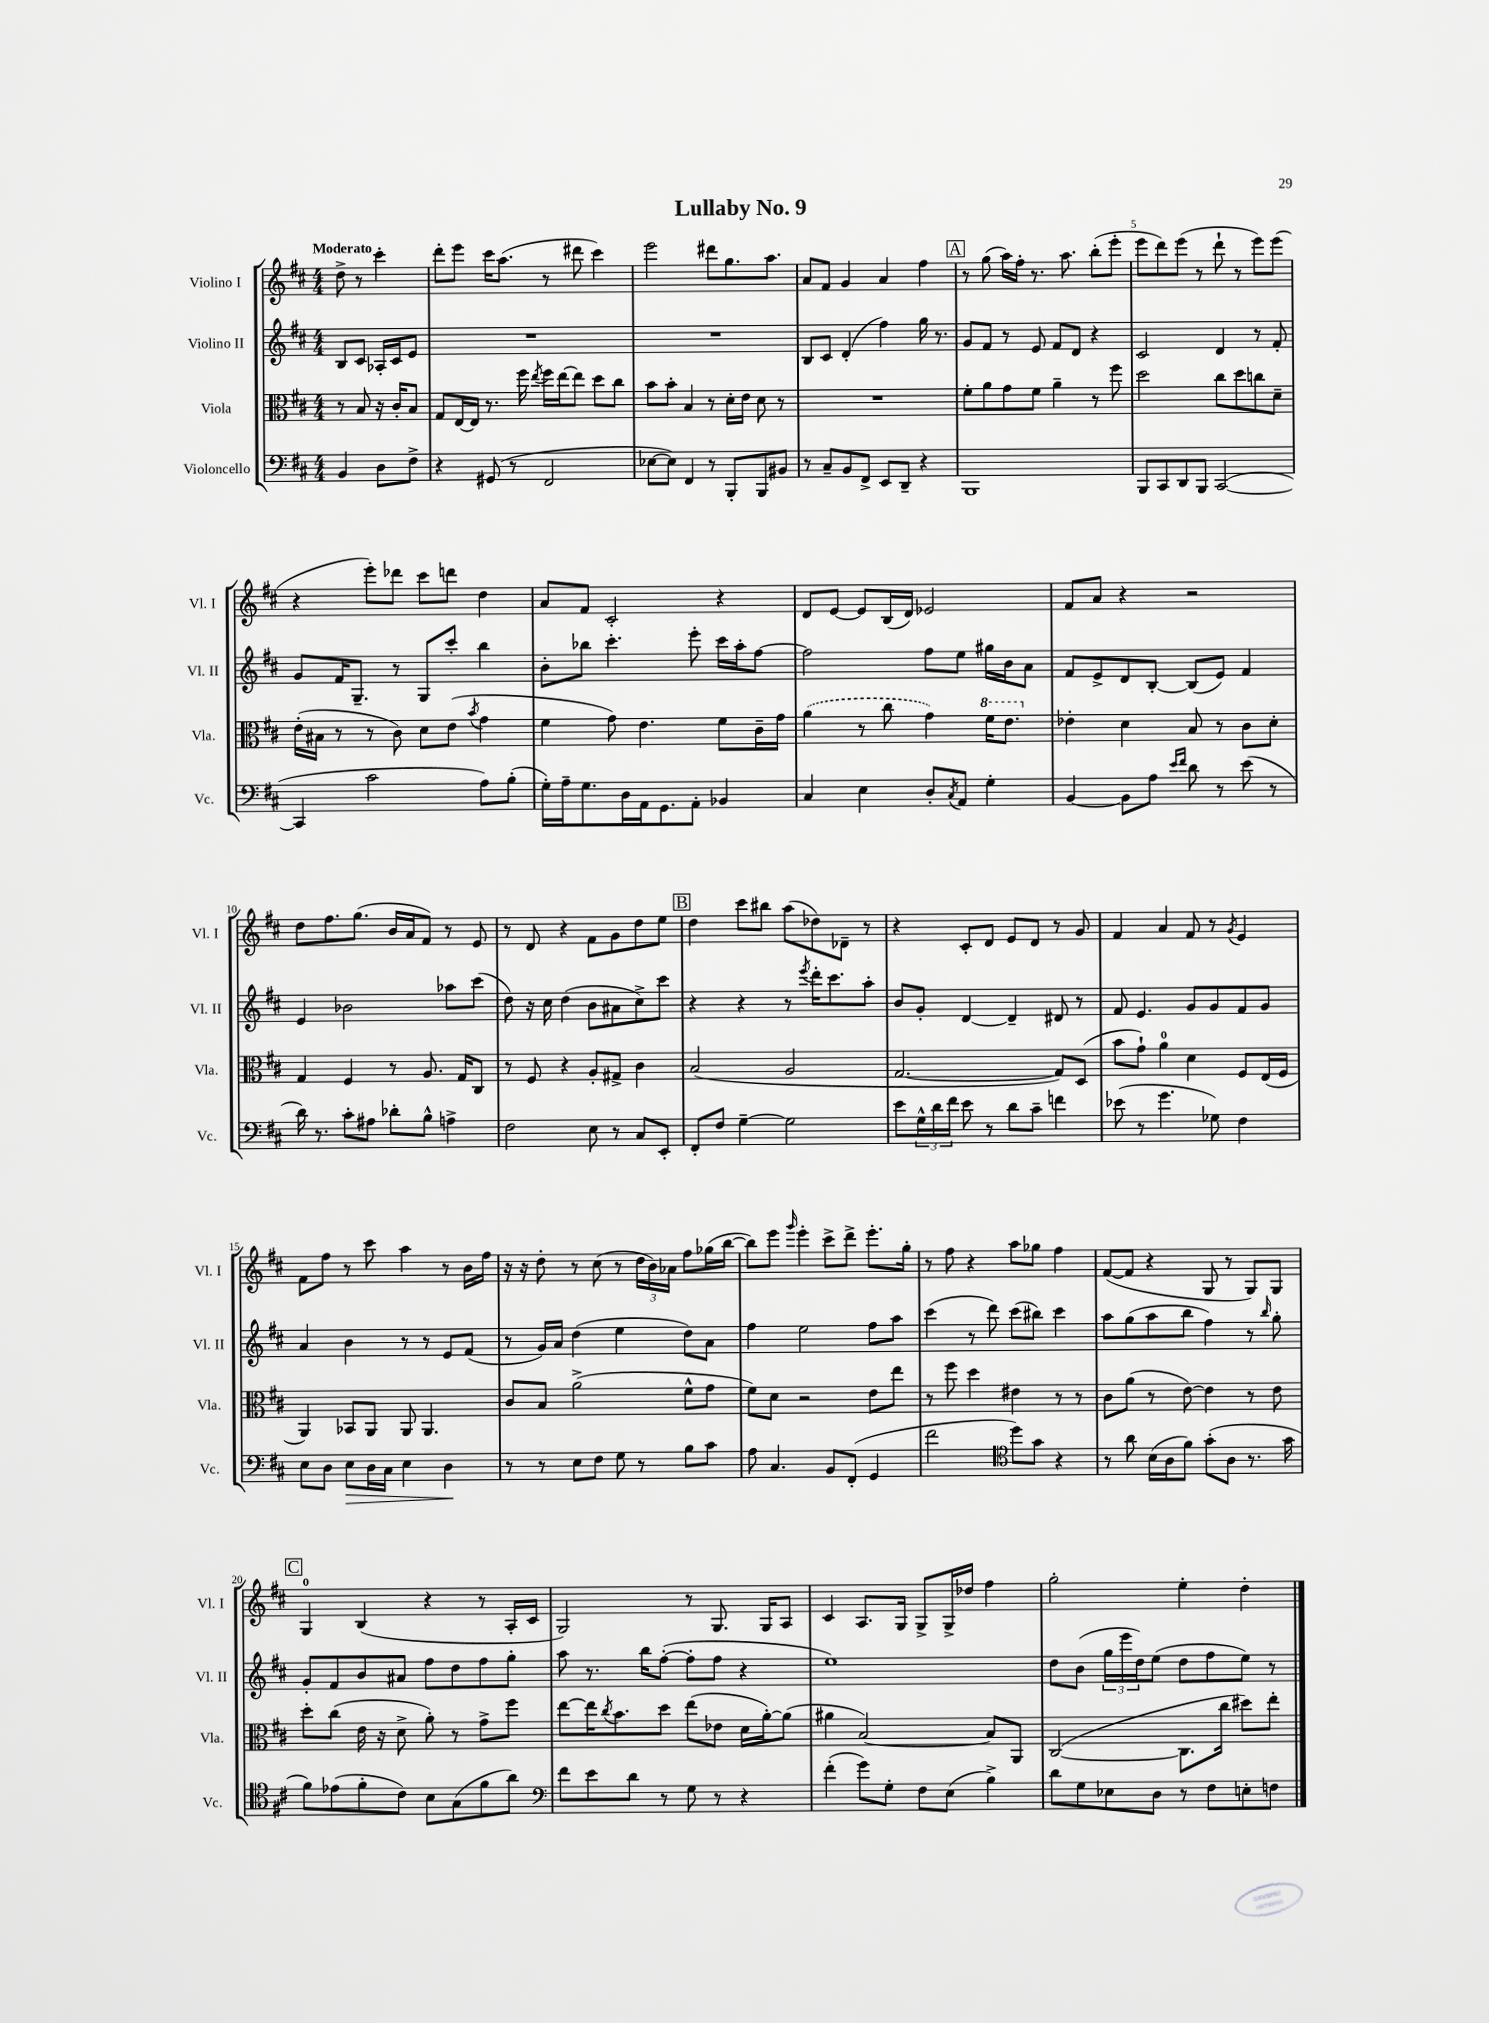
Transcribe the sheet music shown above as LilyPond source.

\header { title = "Lullaby No. 9" }
<<
\new StaffGroup <<
\new Staff = "s0" \with { instrumentName = "Violino I" shortInstrumentName = "Vl. I" } {
    \clef treble \key d \major \numericTimeSignature \time 4/4 \partial 2 \tempo "Moderato"
    d''8-> r8 cis'''4-. |
    d'''8-. e'''8 cis'''16 a''8.( r8 dis'''8 cis'''4) |
    e'''2 dis'''8 g''8. a''8. |
    a'8 fis'8 g'4 a'4 fis''4 |
    \mark \markup { \box "A" } r8 g''8( a''16) fis''16-. r8. a''8. b''8-.( e'''8-. |
    e'''8 d'''8) e'''8( r8 d'''8-! r8 e'''8) e'''8( |
    r4 e'''8-.) des'''8 cis'''8 d'''8 d''4 |
    a'8 fis'8 cis'2-. r4 |
    d'8 e'8~ e'8 b16( d'16) ees'2 |
    fis'8 a'8 r4 r2 |
    d''8 fis''8. g''8.( b'16 a'16 fis'8) r8 e'8 |
    r8 d'8 r4 fis'8 g'8 d''8 e''8 |
    \mark \markup { \box "B" } d''4 cis'''8 bis''8 a''8( des''8) des'8-- r8 |
    r4 cis'8-. d'8 e'8 d'8 r8 g'8 |
    fis'4 a'4 fis'8 r8 \acciaccatura { g'8 } e'4 |
    fis'8 fis''8 r8 cis'''8 a''4 r8 b'16 fis''16 |
    r16 r16 d''8-. r8 cis''8( r8 \tuplet 3/2 { d''16 b'16) aes'16 } fis''8 ges''16( b''16~ |
    b''8) e'''8 \grace { g'''16 } e'''4-. cis'''8-> d'''8-> e'''8.-. g''16-. |
    r8 fis''8 r4 a''8 ges''8 fis''4 |
    fis'8~( fis'8 r4 g8 r8 g8) g8 |
    \mark \markup { \box "C" } g4-0 b4( r4 r8 a16-. cis'16 |
    g2) r8 g8. g16 a8 |
    cis'4 a8. g16 g8-> g16-> des''16 fis''4 |
    g''2-. e''4-. d''4-. \bar "|." |
}
\new Staff = "s1" \with { instrumentName = "Violino II" shortInstrumentName = "Vl. II" } {
    \clef treble \key d \major \numericTimeSignature \time 4/4 \partial 2
    b8 cis'8 aes16-. cis'16 e'8 |
    R1 |
    R1 |
    b8 cis'8 d'4-.( fis''4) g''16 r8. |
    \mark \markup { \box "A" } g'8 fis'8 r8 e'8 fis'8 d'8 r4 |
    cis'2 d'4 r8 fis'8-. |
    g'8 fis'16 g8.-- r8 g8 cis'''8-. b''4 |
    b'8-. bes''8 cis'''4.-. e'''8-. cis'''16 a''16-. fis''8~ |
    fis''2 fis''8 e''8 gis''16 b'16 a'8 |
    fis'8 e'8-> d'8 b8~-. b8( e'8) fis'4 |
    e'4 bes'2 aes''8 cis'''8( |
    d''8) r16 cis''16 d''4( b'8 ais'8 cis''8->) cis'''8 |
    \mark \markup { \box "B" } r4 r4 r8 \acciaccatura { e'''8 } d'''16-. cis'''8. a''8-. |
    b'8 g'8-. d'4~ d'4-- dis'8 r8 |
    fis'8 e'4. g'8 g'8 fis'8 g'8 |
    a'4 b'4 r8 r8 e'8 fis'8( |
    r8 g'16) a'16 d''4( e''4 d''8) a'8 |
    fis''4 e''2 fis''8 a''8 |
    cis'''4( r8 d'''8) cis'''8( bis''8) cis'''4 |
    a''8 g''8( a''8 b''8 fis''4) r8 \grace { b''16 } g''8-. |
    \mark \markup { \box "C" } g'8-. fis'8 b'8 ais'8 fis''8 d''8 fis''8 g''8-. |
    a''8 r8. b''16 fis''8~-.( fis''8-. fis''8 r4 |
    e''1) |
    d''8 b'8( \tuplet 3/2 { g''16 e'''16 d''16) } e''8( d''8 fis''8 e''8) r8 \bar "|." |
}
\new Staff = "s2" \with { instrumentName = "Viola" shortInstrumentName = "Vla." } {
    \clef alto \key d \major \numericTimeSignature \time 4/4 \partial 2
    r8 b8 r16 cis'16-. b8 |
    g8 e16~ e16 r8. fis''16 \acciaccatura { e''8 } fis''16 e''16~ e''8 d''8 cis''8 |
    b'8 b'8-. b4 r8 d'16-. e'16 d'8 r8 |
    R1 |
    \mark \markup { \box "A" } fis'8-. a'8 g'8 fis'8 a'4-- r8 fis''8 |
    d''2 cis''8 d''8 c''8 d'8-- |
    e'16-.( bis16 r8 r8 cis'8) d'8 e'8( \acciaccatura { b'8 } g'4 |
    fis'4 g'8) e'4. fis'8 cis'16-- g'16 |
    \once \slurDashed a'4( r8 cis''8 g'4) \ottava #1 fis''16 e''8. \ottava #0 |
    ees'4-. d'4 b8 r8 cis'8 d'8-. |
    g4 fis4 r8 a8. g16 cis8 |
    r8 fis8 r4 a8-. gis8-> cis'4 |
    \mark \markup { \box "B" } b2( a2 |
    g2.~ g8) d8( |
    b'8 g'8-!) a'4-0 d'4 fis8 e16( fis16 |
    a,4) bes,8 a,8 a,8 a,4. |
    cis'8 b8 a'2->( fis'8-^ g'8 |
    fis'8) d'8 r2 e'8 e''8 |
    r8 fis''8 d''4 eis'4 r8 r8 |
    cis'8 a'8( r8 e'8~) e'4 r8 e'8 |
    \mark \markup { \box "C" } d''8-. cis''8( e'16 r16 d'8-> a'8-.) r8 g'8-> fis''8 |
    e''8~ e''16 \acciaccatura { cis''8 } b'8. d''8 e''8( ees'8 d'16 a'16~-.) a'8( |
    ais'4 b2~) b8 a,8 |
    cis2~( cis8. cis''16 dis''8) e''8-. \bar "|." |
}
\new Staff = "s3" \with { instrumentName = "Violoncello" shortInstrumentName = "Vc." } {
    \clef bass \key d \major \numericTimeSignature \time 4/4 \partial 2
    b,4 d8 fis8-> |
    r4 gis,8( r8 fis,2 |
    ees8~ ees8) fis,4 r8 b,,8-. b,,8 bis,8 |
    r8 cis8-- b,8 fis,8-> e,8 d,8-- r4 |
    \mark \markup { \box "A" } b,,1 |
    b,,8 cis,8 d,8 b,,8 cis,2~( |
    cis,4 cis'2 a8) b8-.( |
    g16-.) a16-- g8. d16 a,16 g,8. a,8-. bes,4 |
    cis4 e4 d8-. \acciaccatura { cis8 } a,8 g4-. |
    b,4~ b,8 a8 \grace { e'16 fis'16 } d'8 r8 e'8( r8 |
    d'16) r8. cis'8-. ais8 des'8-. b8-^ a4-> |
    fis2 e8 r8 cis8 e,8-. |
    \mark \markup { \box "B" } fis,8-. fis8 g4~-- g2 |
    e'8 \tuplet 3/2 { g16-^ d'16 fis'16 } e'8 r8 d'8 cis'8-- f'4 |
    ees'8( r8 g'4. ges8) fis4 |
    e8 d8 e8\> d16 cis16 e4 d4\! |
    r8 r8 e8 fis8 g8 r8 b8 cis'8 |
    a8 cis4. b,8 fis,8-.( g,4 |
    fis'2 \clef tenor d''8) g'8 r4 |
    r8 a'8 b16( a16 fis'8) g'8-.( a8 r8. g'16 |
    \mark \markup { \box "C" } fis'8) ees'8( fis'8-. cis'8) b8 g8( fis'8 a'8) |
    \clef bass fis'8 e'8 d'8 r8 g8 r8 r4 |
    fis'4-.( g'8) g8-. fis8 e8( b4->) |
    d'8 g8 ees8 d8 r8 fis8 e8-. f8 \bar "|." |
}
>>
>>
\layout { \context { \Score \override BarNumber.break-visibility = ##(#f #t #t) barNumberVisibility = #(every-nth-bar-number-visible 5) } }
